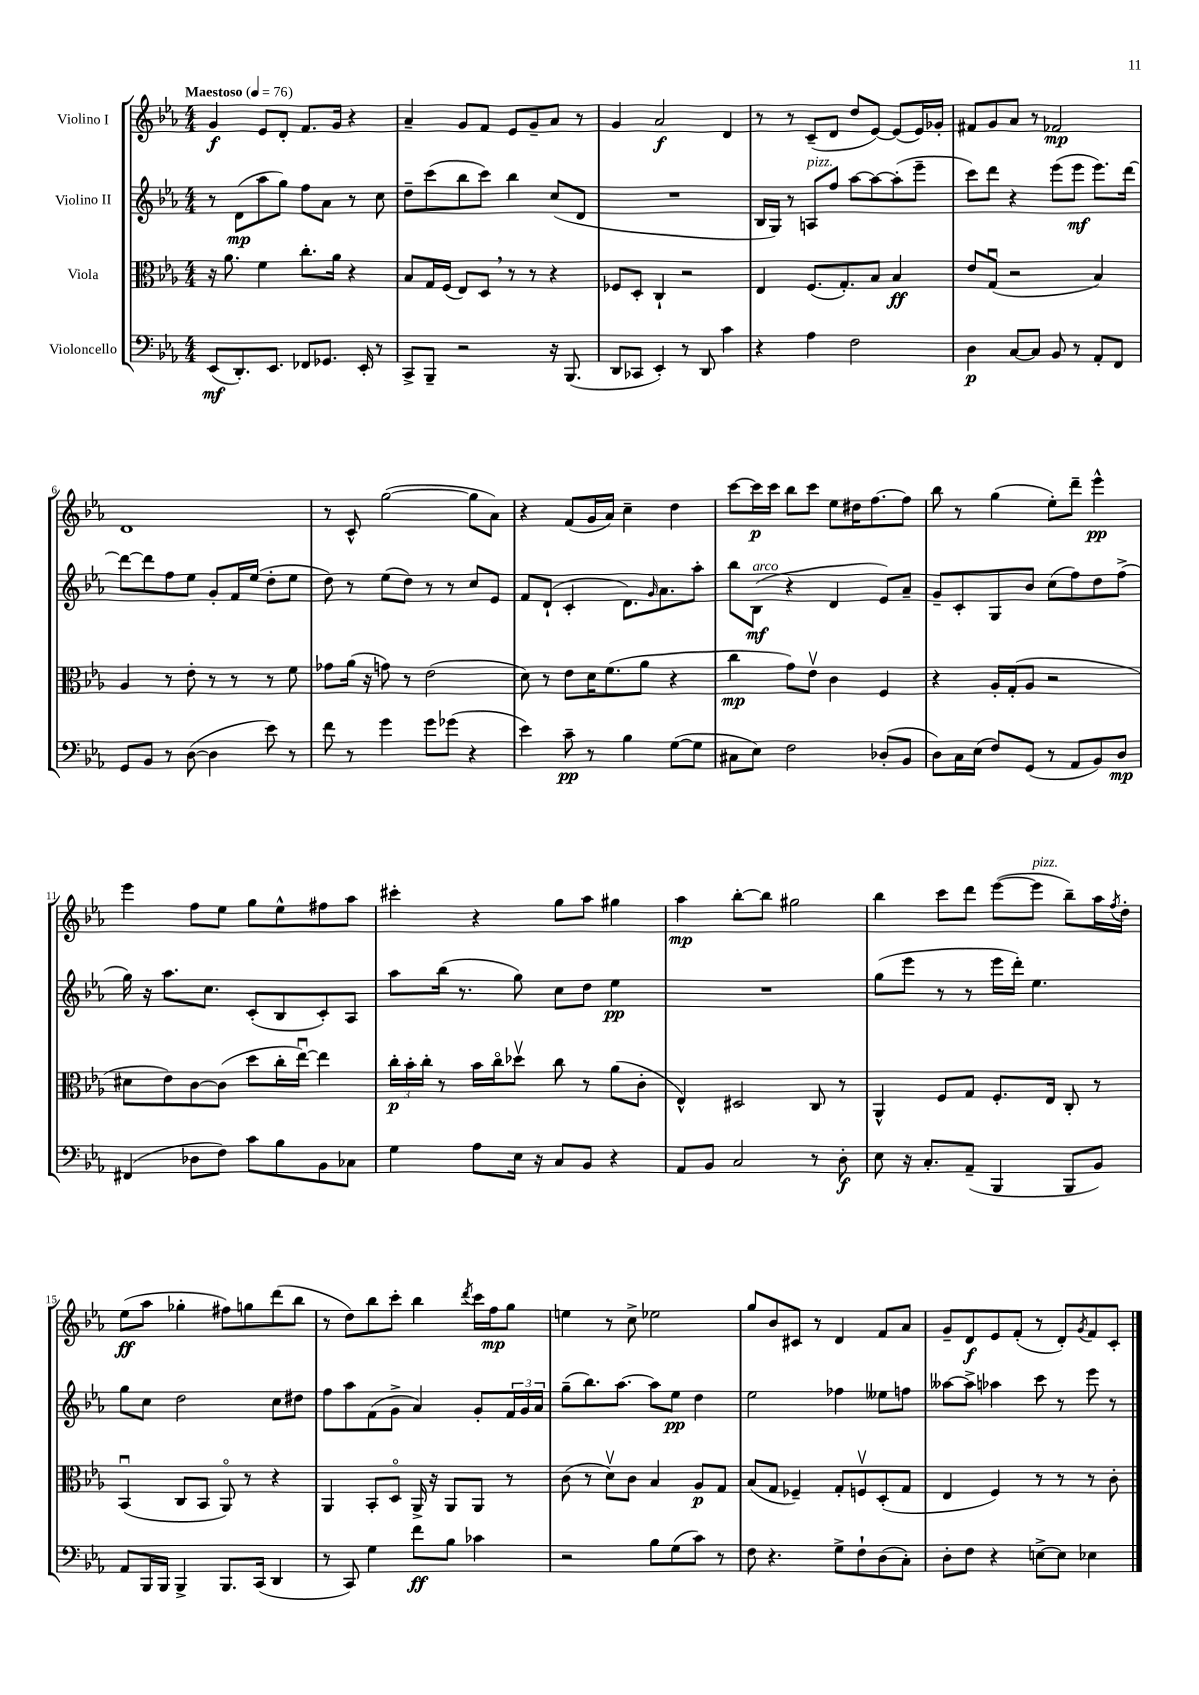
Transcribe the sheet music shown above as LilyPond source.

<<
\new StaffGroup <<
\new Staff = "s0" \with { instrumentName = "Violino I" } {
    \clef treble \key ees \major \numericTimeSignature \time 4/4 \tempo "Maestoso" 4 = 76
    g'4\f ees'8 d'8-. f'8. g'16 r4 |
    aes'4-- g'8 f'8 ees'8 g'8-- aes'8 r8 |
    g'4 aes'2\f d'4 |
    r8 r8 c'8--( d'8 d''8 ees'8~) ees'8( ees'16) ges'16-. |
    fis'8 g'8 aes'8 r8 fes'2\mp |
    d'1 |
    r8 c'8-^ g''2~( g''8 aes'8) |
    r4 f'8( g'16 aes'16) c''4-- d''4 |
    c'''8~ c'''16\p c'''16 bes''8 c'''8 ees''8 dis''16 f''8.~ f''8 |
    bes''8 r8 g''4( ees''8-.) d'''8-- ees'''4-^\pp |
    ees'''4 f''8 ees''8 g''8 ees''8-^ fis''8 aes''8 |
    cis'''4-. r4 g''8 aes''8 gis''4 |
    aes''4\mp bes''8~-. bes''8 gis''2 |
    bes''4 c'''8 d'''8 ees'''8~( ees'''8^\markup { \italic "pizz." } bes''8--) aes''16 \acciaccatura { f''8 } d''16-. |
    ees''8\ff( aes''8 ges''4-. fis''8) g''8 d'''8( bes''8 |
    r8 d''8) bes''8 c'''8-. bes''4 \acciaccatura { d'''8 } c'''16 f''16\mp g''8 |
    e''4 r8 c''8-> ees''2 |
    g''8 bes'8 cis'8 r8 d'4 f'8 aes'8 |
    g'8-- d'8\f ees'8 f'8-.( r8 d'8-.) \acciaccatura { g'8 } f'8 c'8-. \bar "|." |
}
\new Staff = "s1" \with { instrumentName = "Violino II" } {
    \clef treble \key ees \major \numericTimeSignature \time 4/4
    r8 d'8\mp( aes''8 g''8) f''8 aes'8 r8 c''8 |
    d''8-- c'''8( bes''8 c'''8) bes''4 c''8( d'8 |
    R1 |
    bes16 g16) r8 a8^\markup { \italic "pizz." } f''8 aes''8~ aes''8~ aes''8-.( ees'''8-- |
    c'''8) d'''8 r4 ees'''8( ees'''8\mf ees'''8.) d'''16~ |
    d'''8~ d'''8 f''8 ees''8 g'8-. f'16 ees''16( d''8-. ees''8 |
    d''8) r8 ees''8( d''8) r8 r8 c''8 ees'8 |
    f'8 d'8-!( c'4-. d'8.) \grace { g'16 } aes'8. aes''8-. |
    bes''8 bes8\mf^\markup { \italic "arco" }( r4 d'4 ees'8) aes'8-- |
    g'8-- c'8-. g8 bes'8 c''8( f''8) d''8 f''8->( |
    g''16) r16 aes''8. c''8. c'8-.( bes8 c'8-.) aes8 |
    aes''8 bes''16( r8. g''8) c''8 d''8 ees''4\pp |
    R1 |
    g''8( ees'''8 r8 r8 ees'''16 d'''16-.) ees''4. |
    g''8 c''8 d''2 c''8 dis''8 |
    f''8 aes''8 f'8( g'8-> aes'4) g'8-. \tuplet 3/2 { f'16 g'16 aes'16 } |
    g''8--( bes''8.) aes''8.~ aes''8 ees''8\pp d''4 |
    ees''2 fes''4 eeses''8 f''8 |
    aeses''8~ aeses''8-> aes''4 c'''8 r8 ees'''8 r8 \bar "|." |
}
\new Staff = "s2" \with { instrumentName = "Viola" } {
    \clef alto \key ees \major \numericTimeSignature \time 4/4
    r16 aes'8. f'4 c''8.-. aes'16 r4 |
    bes8 g16 f16( ees8) d8 \breathe r8 r8 r4 |
    fes8 d8-. c4-! r2 |
    ees4 f8.( g8.-.) bes8 bes4\ff |
    ees'8 g8\downbow( r2 bes4) |
    aes4 r8 ees'8-. r8 r8 r8 f'8 |
    ges'8 aes'16( r16 g'8) r8 ees'2( |
    d'8) r8 ees'8 d'16 f'8.( aes'8 r4 |
    c''4\mp g'8) ees'8\upbow c'4 f4 |
    r4 aes16-. g16-.( aes8 r2 |
    dis'8 ees'8) c'8~ c'8( d''8 c''16-. ees''16~\downbow) ees''4 |
    \tuplet 3/2 { c''16-.\p bes'16-. c''16-. } r8 bes'16 c''16\flageolet des''8\upbow c''8 r8 aes'8( c'8-. |
    ees4-^) dis2 c8 r8 |
    aes,4-^ f8 g8 f8.-. ees16 c8-. r8 |
    bes,4\downbow( c8 bes,8 aes,8\flageolet) r8 r4 |
    aes,4 bes,8-. d8\flageolet aes,16-> r16 aes,8 aes,8 r8 |
    c'8( r8 d'8\upbow) c'8 bes4 aes8\p g8 |
    bes8( g8 fes4--) g8-. f8\upbow d8-.( g8 |
    ees4 f4) r8 r8 r8 c'8-. \bar "|." |
}
\new Staff = "s3" \with { instrumentName = "Violoncello" } {
    \clef bass \key ees \major \numericTimeSignature \time 4/4
    ees,8\mf( d,8.-.) ees,8. fes,8 ges,8. ees,16-. r8 |
    c,8-> bes,,8-- r2 r16 bes,,8.( |
    d,8 ces,8 ees,4-.) r8 d,8 c'4 |
    r4 aes4 f2 |
    d4\p c8~ c8 bes,8 r8 aes,8-. f,8 |
    g,8 bes,8 r8 d8~( d4 ees'8) r8 |
    f'8 r8 g'4 g'8 ges'8( r4 |
    ees'4) c'8--\pp r8 bes4 g8~( g8 |
    cis8 ees8) f2 des8-.( bes,8 |
    d8) c16 ees16( f8) g,8( r8 aes,8 bes,8) d8\mp |
    fis,4( des8 f8) c'8 bes8 bes,8 ces8 |
    g4 aes8 ees16 r16 c8 bes,8 r4 |
    aes,8 bes,8 c2 r8 d8-.\f |
    ees8 r16 c8.-. aes,8--( bes,,4 bes,,8 bes,8) |
    aes,8 bes,,16 bes,,16 bes,,4-> bes,,8. c,16( d,4 |
    r8 c,8) g4 f'8\ff bes8 ces'4 |
    r2 bes8 g8( c'8) r8 |
    f8 r4. g8-> f8-! d8( c8-.) |
    d8-. f8 r4 e8~-> e8 ees4 \bar "|." |
}
>>
>>
